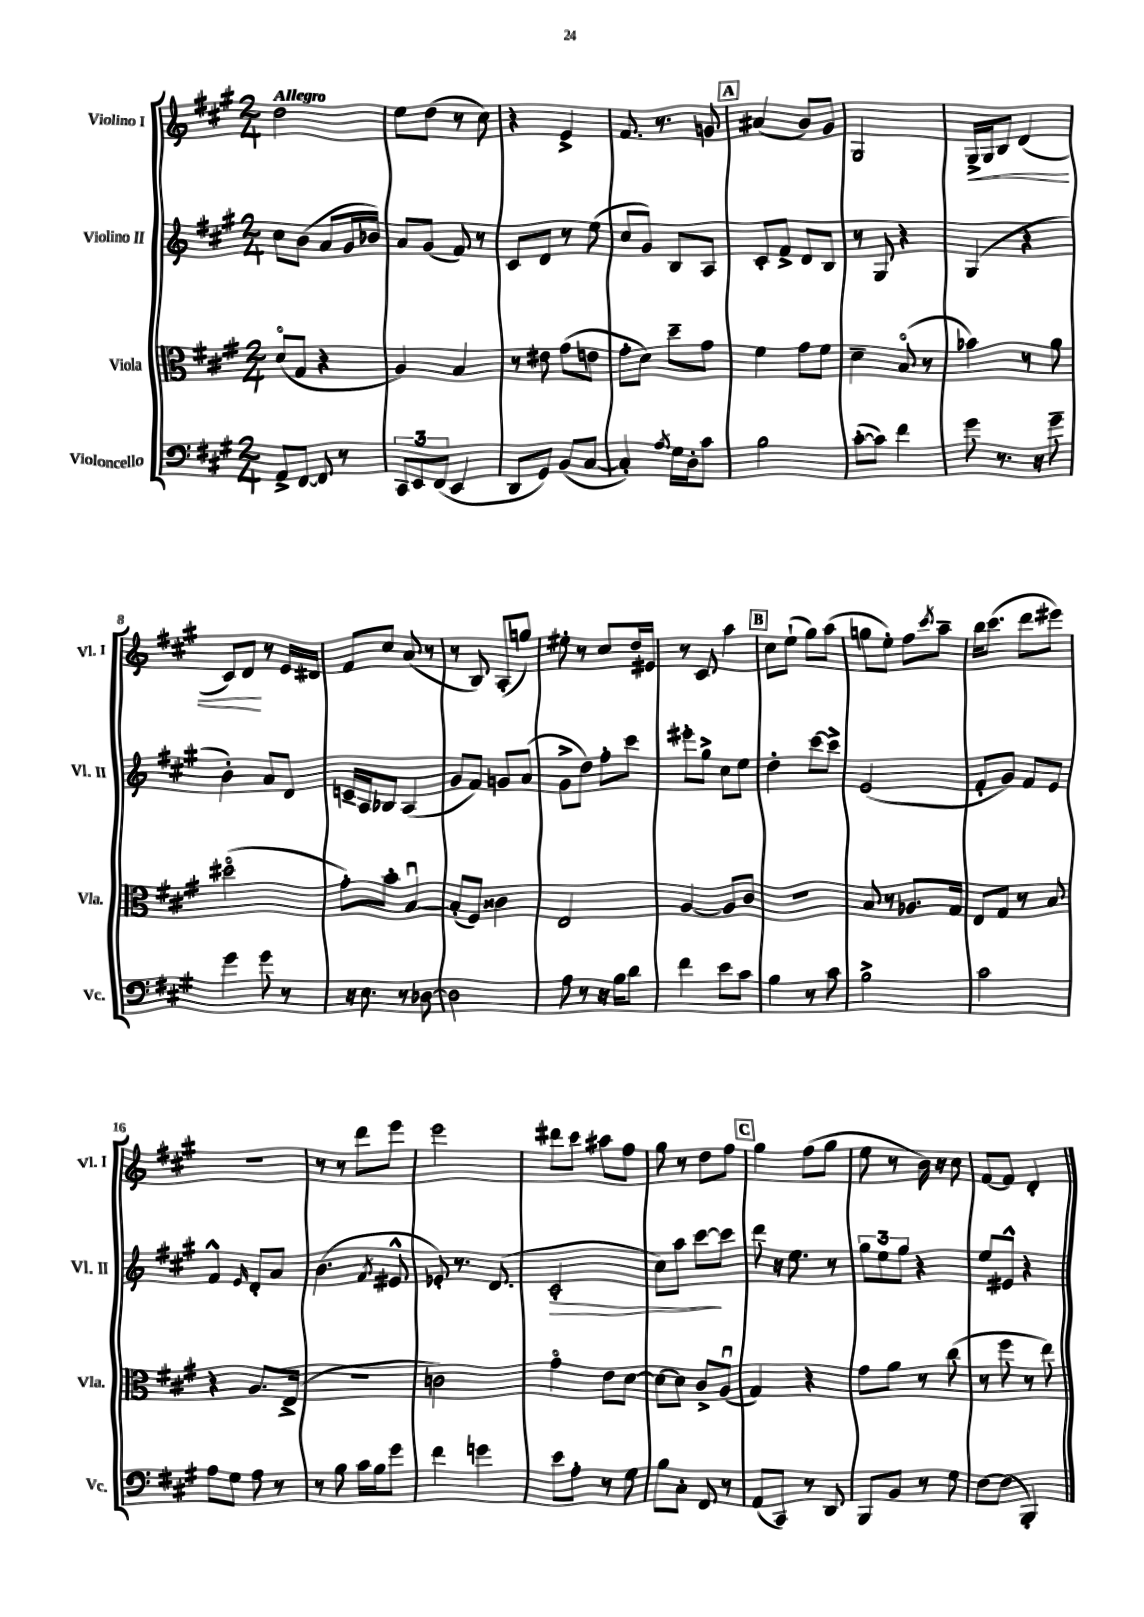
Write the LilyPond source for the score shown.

<<
\new StaffGroup <<
\new Staff = "s0" \with { instrumentName = "Violino I" shortInstrumentName = "Vl. I" } {
    \clef treble \key a \major \numericTimeSignature \time 2/4 \tempo "Allegro"
    d''2 |
    e''8 d''8( r8 cis''8) |
    r4 e'4-> |
    fis'8. r8. g'8 |
    \mark \markup { \box "A" } ais'4( b'8) gis'8 |
    gis2 |
    gis16->\< gis16 b8 d'4( |
    cis'8) d'8\! r8 e'16 dis'16 |
    fis'8 cis''8 a'8( r8 |
    r8 b8) a8-.( g''8) |
    eis''8-. r8 cis''8 d''16 eis'16 |
    r8 cis'8 a''4 |
    \mark \markup { \box "B" } cis''8 e''8-!( gis''8) a''8( |
    g''8 e''8-.) fis''8 \acciaccatura { cis'''8 } a''8-- |
    b''16 cis'''8.( d'''8 eis'''8) |
    r2 |
    r8 r8 d'''8 e'''8 |
    e'''2 |
    dis'''8 cis'''8 ais''8 fis''8 |
    gis''8 r8 d''8 fis''8 |
    \mark \markup { \box "C" } gis''4 fis''8( gis''8 |
    e''8 r8 b'16) r16 cis''8 |
    fis'8~ fis'8 d'4-. \bar "|." |
}
\new Staff = "s1" \with { instrumentName = "Violino II" shortInstrumentName = "Vl. II" } {
    \clef treble \key a \major \numericTimeSignature \time 2/4
    cis''8 b'8( a'8 gis'16 bes'16) |
    a'8 gis'8( fis'8) r8 |
    cis'8 d'8 r8 e''8( |
    cis''8 gis'8) b8 a8 |
    \mark \markup { \box "A" } cis'8-. fis'8-> d'8 b8 |
    r8 gis8 r4 |
    gis4( r4 |
    b'4-.) a'8 d'8 |
    c'16-- a16 bes8 a4( |
    gis'8 fis'8) g'8 a'8( |
    gis'8-> d''8) fis''8-. cis'''8 |
    eis'''8-. gis''8-> cis''8 e''8 |
    \mark \markup { \box "B" } d''4-. cis'''8~ cis'''8-> |
    e'2( |
    fis'8-. gis'8) fis'8 e'8 |
    fis'4-^ \grace { e'16 } d'8-. a'8 |
    b'4.( \acciaccatura { fis'8 } eis'8-^ |
    ees'8-.) r8. d'8.( |
    cis'2-.\> |
    cis''8) a''8 cis'''8~\! cis'''8 |
    \mark \markup { \box "C" } d'''8 r16 e''8. r8 |
    \tuplet 3/2 { gis''8 e''8 gis''8 } r4 |
    e''8 eis'8-^ r4 \bar "|." |
}
\new Staff = "s2" \with { instrumentName = "Viola" shortInstrumentName = "Vla." } {
    \clef alto \key a \major \numericTimeSignature \time 2/4
    d'8\flageolet( gis8 r4 |
    a4) b4 |
    r8 eis'8 gis'8( e'8 |
    gis'8-. d'8) d''8-- gis'8 |
    \mark \markup { \box "A" } fis'4 gis'8 fis'8 |
    d'4-- b8\flageolet( r8 |
    bes'4) r8 a'8 |
    dis''2\flageolet( |
    gis'8-.) b'8-. b4~\downbow |
    b8-.( fis8) cisis'4 |
    e2 |
    a4~ a8 cis'8 |
    \mark \markup { \box "B" } R2 |
    b8 r8 aes8. gis16 |
    e8 gis8 r8 b8 |
    r4 a8. e16->( |
    R2 |
    c'2) |
    gis'4\flageolet e'8 d'8~ |
    d'8~ d'8 cis'8-> a8\downbow( |
    \mark \markup { \box "C" } gis4) r4 |
    gis'8 a'8 r8 cis''8( |
    r8 fis''8 r8 e''8) \bar "|." |
}
\new Staff = "s3" \with { instrumentName = "Violoncello" shortInstrumentName = "Vc." } {
    \clef bass \key a \major \numericTimeSignature \time 2/4
    a,8-> fis,8~ fis,8 r8 |
    \tuplet 3/2 { cis,8 e,8 fis,8( } e,4 |
    d,8 gis,8) b,8( cis8~ |
    cis4-.) \acciaccatura { a8 } gis16 d16-. cis'8 |
    \mark \markup { \box "A" } b2 |
    cis'8~-.( cis'8) fis'4 |
    gis'8 r8. r16 gis'8-- |
    gis'4 gis'8 r8 |
    r16 e8. r8 des8~ |
    des2 |
    a8 r8 r16 b16 d'8 |
    fis'4 e'8 cis'8 |
    \mark \markup { \box "B" } b4 r8 cis'8 |
    b2-> |
    cis'2 |
    a8 gis8 a8 r8 |
    r8 b8 cis'16 b16 gis'8 |
    fis'4 g'4 |
    e'8 a8-. r8 gis8 |
    b8 cis8-. fis,8 r8 |
    \mark \markup { \box "C" } a,8( cis,8) r8 d,8 |
    b,,8 b,8 r8 gis8 |
    fis8~ fis8( b,,4-.) \bar "|." |
}
>>
>>
